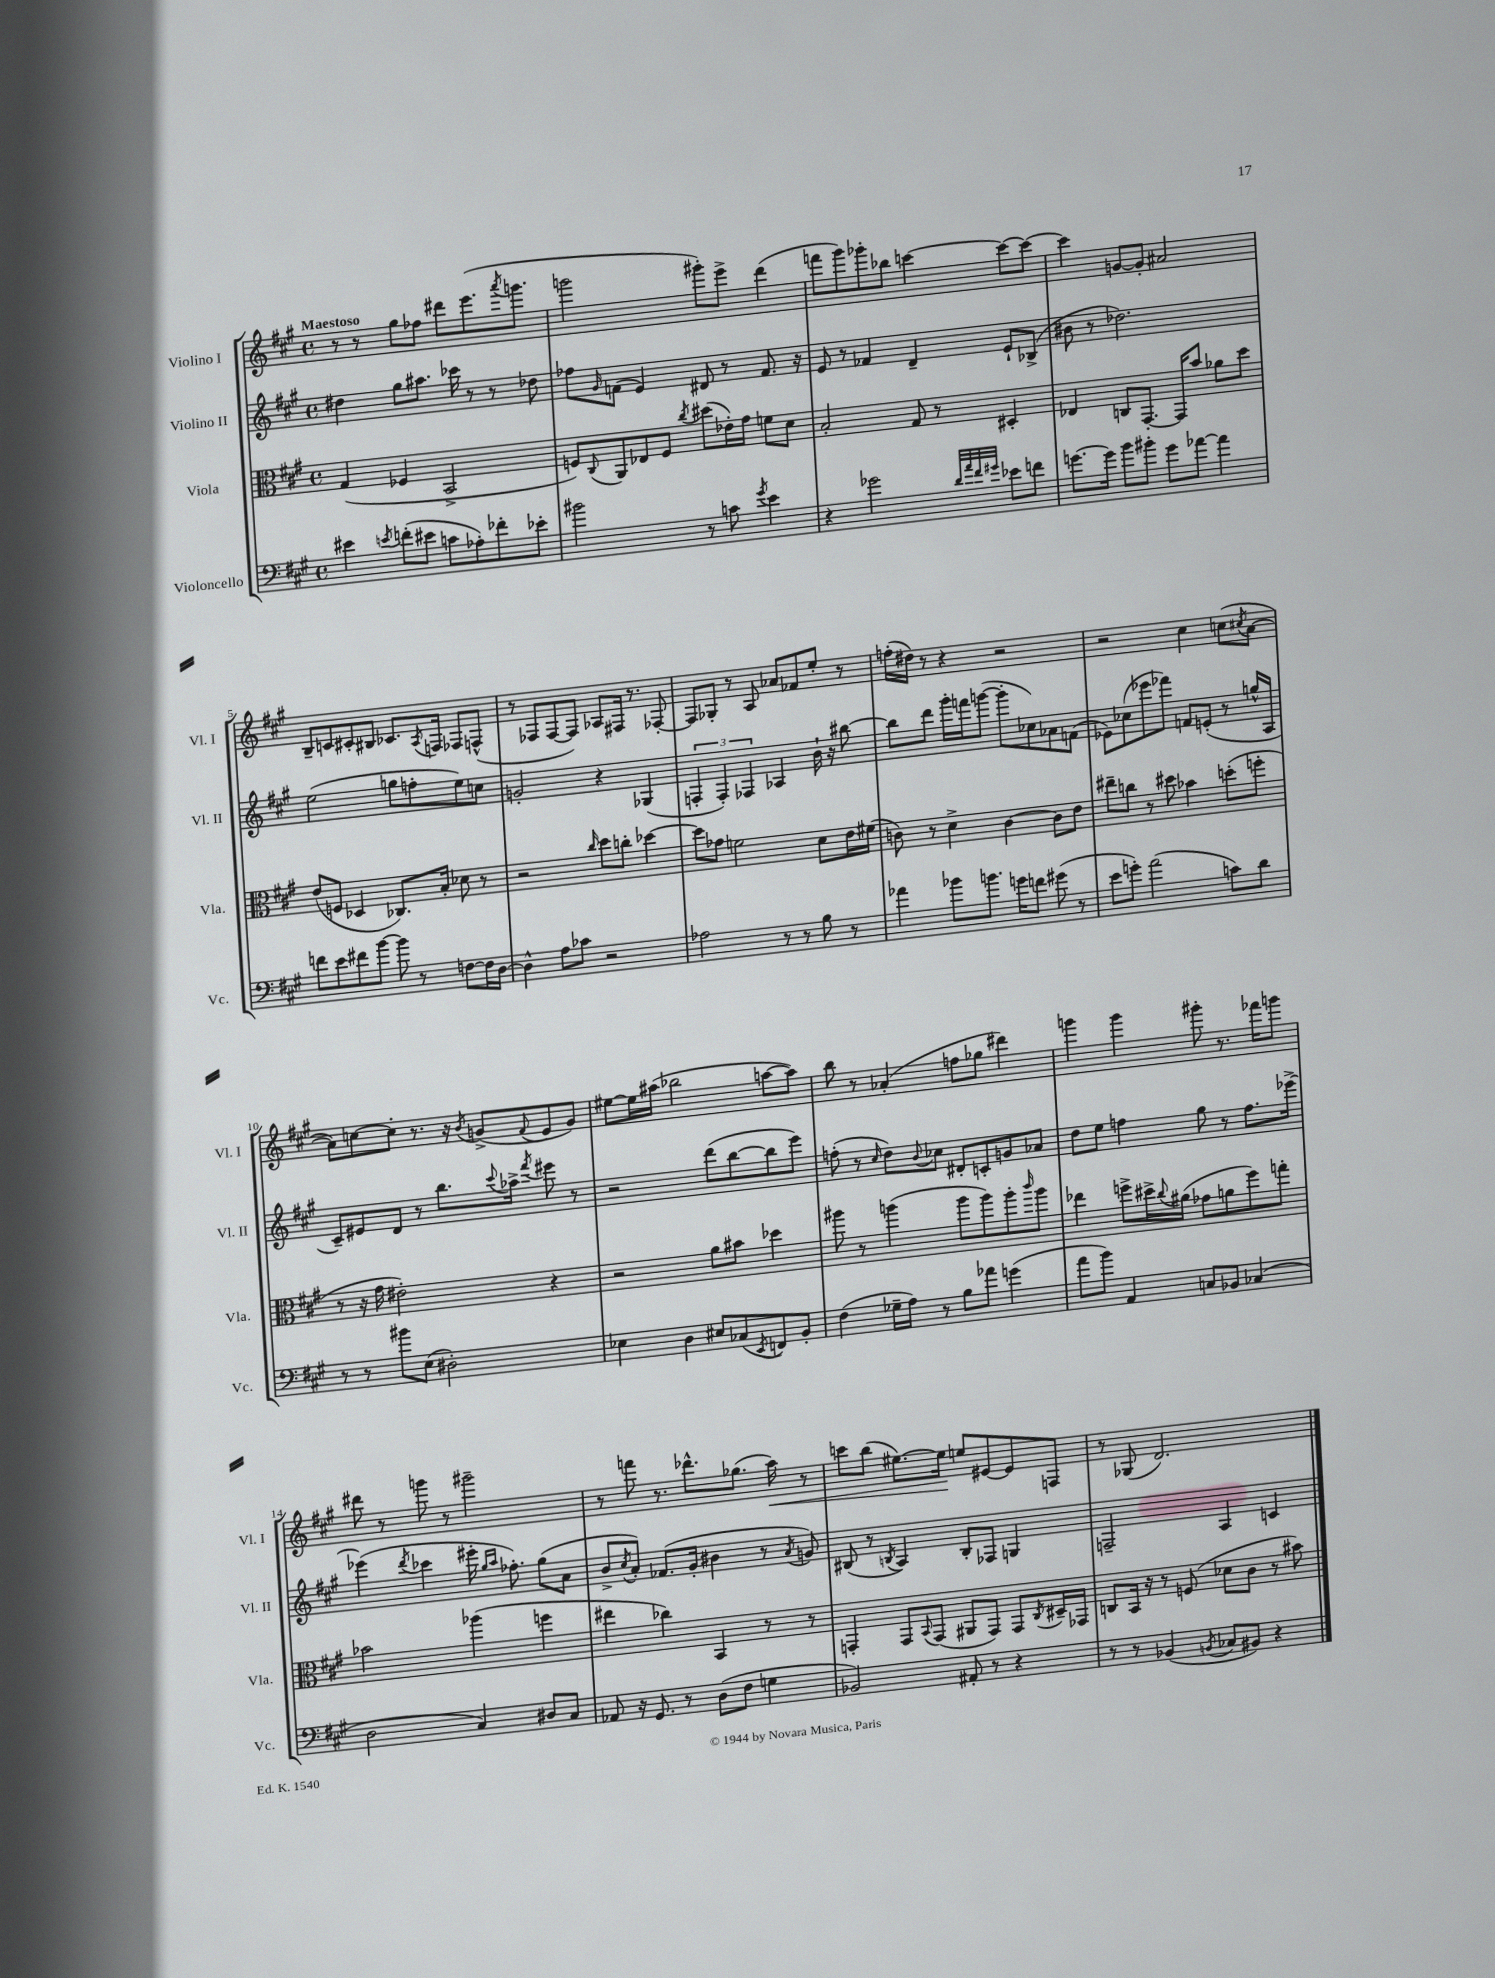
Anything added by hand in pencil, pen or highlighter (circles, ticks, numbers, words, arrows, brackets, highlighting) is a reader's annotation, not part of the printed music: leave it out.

**kern	**kern	**kern	**kern
*staff4	*staff3	*staff2	*staff1
*clefF4	*clefC3	*clefG2	*clefG2
*k[f#c#g#]	*k[f#c#g#]	*k[f#c#g#]	*k[f#c#g#]
*M4/4	*M4/4	*M4/4	*M4/4
*met(c)	*met(c)	*met(c)	*met(c)
4e#\	(4G#/	4dd#\	8r
.	.	.	8r
8qe/	.	.	.
(8f'\L	4F-/	8gg#\L	8gg#\L
8e#\J	.	8.aa#\J	8ff-\J
8c\L	2BB^/	.	8ddd#\L
.	.	16ccc-\	.
8A-'\)	.	8r	(8.eee\
8f-'\	.	8r	.
.	.	.	8qaaa/
.	.	.	8.ggg\J
8e-'\J	.	8dd-\	.
=	=	=	=
2b#\	8F/L)	8ff-\L	2ggg\
.	8qqC#/	16qqg#/	.
.	8AA/	(8f\J	.
.	8E-/	4e/)	.
.	8F/J	.	.
.	8qcc#/	.	.
8r	(8dd#\L	8d#/	8ggg#'\L)
8c\	16e-'\L)	8r	8eee^\J
.	16g#\JJ	.	.
8qg#/	.	.	.
4e\	8f\L	8.f/	(4ddd\
.	8d\J	.	.
.	.	16r	.
=	=	=	=
4r	2B'/	8e/	8fff\L
.	.	8r	8ggg#\)
2g-\	.	4f-/	8ggg-'\
.	.	.	8bb-\J
.	8G#/	4d~/	[4ccc\
.	8r	.	.
32qqd/LLL	.	.	.
32qqa/	.	.	.
32qqf#/	.	.	.
32qqg#/JJJ	.	.	.
8e-\L	4D#'/	8e`/L	8ccc\_L
8f\J	.	(8B-^/J	8ccc\_J
=	=	=	=
[8.g\L	4E-/	8b#\	4ccc\]
.	.	8r	.
16g\]Jk	.	.	.
8b\L	8C/L	2.dd-\)	[8g/L
8b#'\J	[8.GG#'/J	.	8g'/]J
8g\L	.	.	2a#/
.	16GG#/]LK	.	.
[8a-\J	8b/J	.	.
4a-\]	8a-\L	.	.
.	8dd\J	.	.
=	=	=	=
8f\L	(8e/L	(2ee\	8B~/L
8e\	8F/J	.	8c/
8f#\	4D-/	.	8c#'/
[8b\J	.	.	8B#/J
8b\]	8.C-/L)	8gg\L	8.c-/L
8r	.	8ff'\	.
.	.	.	8qA/
.	16B'/Jk	.	16F/Jk
[8F\L	8d-\	8ee\)	8F-/L
16F\]L	8r	8cc\J	(8F^^/J
[16D\JJ	.	.	.
=	=	=	=
4D^^\]	2r	2g'/	8r
.	.	.	8F-/L
8A\L	.	.	[8F-/
8c-\J	.	.	8F-/]J)
.	16qqcc#/	.	.
2r	8dd\L	4r	8A-/L
.	8cc'\J	.	16F#/Jk
.	.	.	8.r
.	[4dd-\	(4G-/	.
.	.	.	[8F-'/
=	=	=	=
2A-\	8dd-\]L	6F'/	8F-/]L
.	8g-\J	.	8G-'/J
.	.	6F'/)	.
.	2f\	.	8r
.	.	6F-/	.
.	.	.	8A/
8r	.	4A-/	8a-/L
8r	.	.	8f-/
8B\	8d\L	16b`\	8ee'/J
.	.	16r	.
8r	16e\L	[8bb#\	8r
.	(16f#\JJ	.	.
=	=	=	=
4a-\	8c\)	8bb#\]L	(16ff'\LL
.	.	.	16dd#\JJ)
.	8r	8ddd\J	8r
8b-\L	4d^\	16ggg#'\LL	4r
.	.	16fff\J	.
8.b\J	.	([8ggg\J	.
.	[4c\	8ggg'\]L	2r
16g\LK	.	.	.
8f\J	.	8cc-\)	.
(8g#\	8c\]L	8a-\	.
8r	8e\J	(8f\J	.
=	=	=	=
8e\L	8ee#~\L	8e-\L)	2r
8g'\J)	8cc\J	(8cc-\	.
(2a\	8r	8eee-\	.
.	8dd#\	8fff-\J)	.
.	4b-\	8f/L	4cc#\
.	.	(8e'/J	.
8c\L)	(8dd'\L	8r	(8cc\L
.	.	.	8qcc#/
8d\J	8ff'\J	16gg^^/LL	[8a\J
.	.	16A/JJ	.
=	=	=	=
8r	8r	8c#~/L)	8a\]L)
8r	16r	8e#/	[8cc\
.	16g#\	.	.
8b#\L	2e#'\)	8d/J	8cc'\]J
(8E\J	.	8r	8.r
2D#'\)	.	8.bb\L	.
.	.	.	16r
.	.	.	8qb/
.	.	.	(8g^/L
.	.	8qqccc#/	.
.	.	16aa-^\Jk	.
.	.	8qfff#/	8qqf#/
.	4r	8eee#\	8e/
.	.	8r	8g/J)
=	=	=	=
4E-\	2r	2r	[8ee#\L
.	.	.	16ee#\]L
.	.	.	(16aa#\JJ
4D\	.	.	2bb-\
8E#/L	8a\L	(8ddd\L	.
(8C-/	8b#\J	[8bb\	.
8qEE/	.	.	.
8FF/)	4dd-\	8bb\]	[8aa\L
8BB'/J	.	8eee\J)	8aa\]J)
=	=	=	=
(4F#\	8aa#\	(8ff'\	8bb\
.	8r	8r	8r
.	.	16qqcc#/	.
16G-~\LL	(4aa\	8dd\L)	(4a-'/
16A\JJ)	.	.	.
.	.	8qqb/	.
8r	.	8cc-\J	.
8B\L	8aa\L	8d#'/L	8ff\L
8a-\J	8aa\)	8c'/	8gg-\J
(4g\	8aa'\	8g/	4ddd#\)
.	16qqccc#/	.	.
.	8aa\J	8a-/J	.
=	=	=	=
8a\L	4ee-\	8dd\L	4ggg\
8b\J)	.	8ee\J	.
4AA/	8ff^\L	4ff\	4ggg\
.	16dd#^\L	.	.
.	8qqcc#/	.	.
.	(16a#\JJ	.	.
8C/L	8g-\L	8gg#\	8ggg#'\
8BB-/J	8a\	8r	8.r
(4C-/	8ff\)	8.ff\L	.
.	.	.	16fff-\LK
.	8gg'\J	.	8ggg\J
.	.	[16eee-^\Jk	.
=	=	=	=
2D\	2b-\	(4eee-\]	8ddd#\
.	.	.	8r
.	.	8qddd/	.
.	.	4ccc-\	8ggg\
.	.	.	8r
4C#/)	(4aa-\	16eee#'\	2ggg#~\
.	.	16qqgg#/LL	.
.	.	16qqaa/JJ	.
.	.	8.ff-'\)	.
8D#/L	4ff\	(8gg#\L	.
8C#/J	.	8a\J	.
=	=	=	=
8AA-/	4ee#\	8b^/L	8r
.	.	8qcc#/	.
16r	.	8a'/J)	8fff\
8.GG#/	.	.	.
.	4cc-\)	(8.f-/L	8.r
8r	.	.	.
.	.	16g#'/Jk	8.ddd-^^\L
(8D\L	4BB/	4b#\	.
8F#\J	.	.	(8.gg-\J
4G\	8r	8r	.
.	.	.	16aa\)
.	.	8qa/	.
.	8r	8g/)	8r
=	=	=	=
2BB-/)	4GG'/	(8B#/	8ccc\L
.	.	8r	(8bb\J
.	.	8qB/	.
.	8GG/L	4A/)	[8.ee#\L)
.	8qqBB/	.	.
.	(8GG/J	.	.
.	.	.	16ee#\]Jk
8AA#'/	8AA#/L	8B'/L	8ee/L
8r	8GG/J)	8F-/J	[8e#/
4r	8GG/L	4G/	8e#/]
.	8qC#/	.	.
.	16D#~/L	.	8F/J
.	16GG-/JJ	.	.
=	=	=	=
8r	8C/L	2F~/	8r
8r	16BB/Jk	.	(8G-/
.	16r	.	.
(4BB-/	8r	.	2.d/)
.	(8F/	.	.
8qBB/	.	.	.
8C-/L	8d-\L	4A/	.
8BB#/J)	8c#\J	.	.
4r	8r	4c/	.
.	8b#\)	.	.
==	==	==	==
*-	*-	*-	*-
